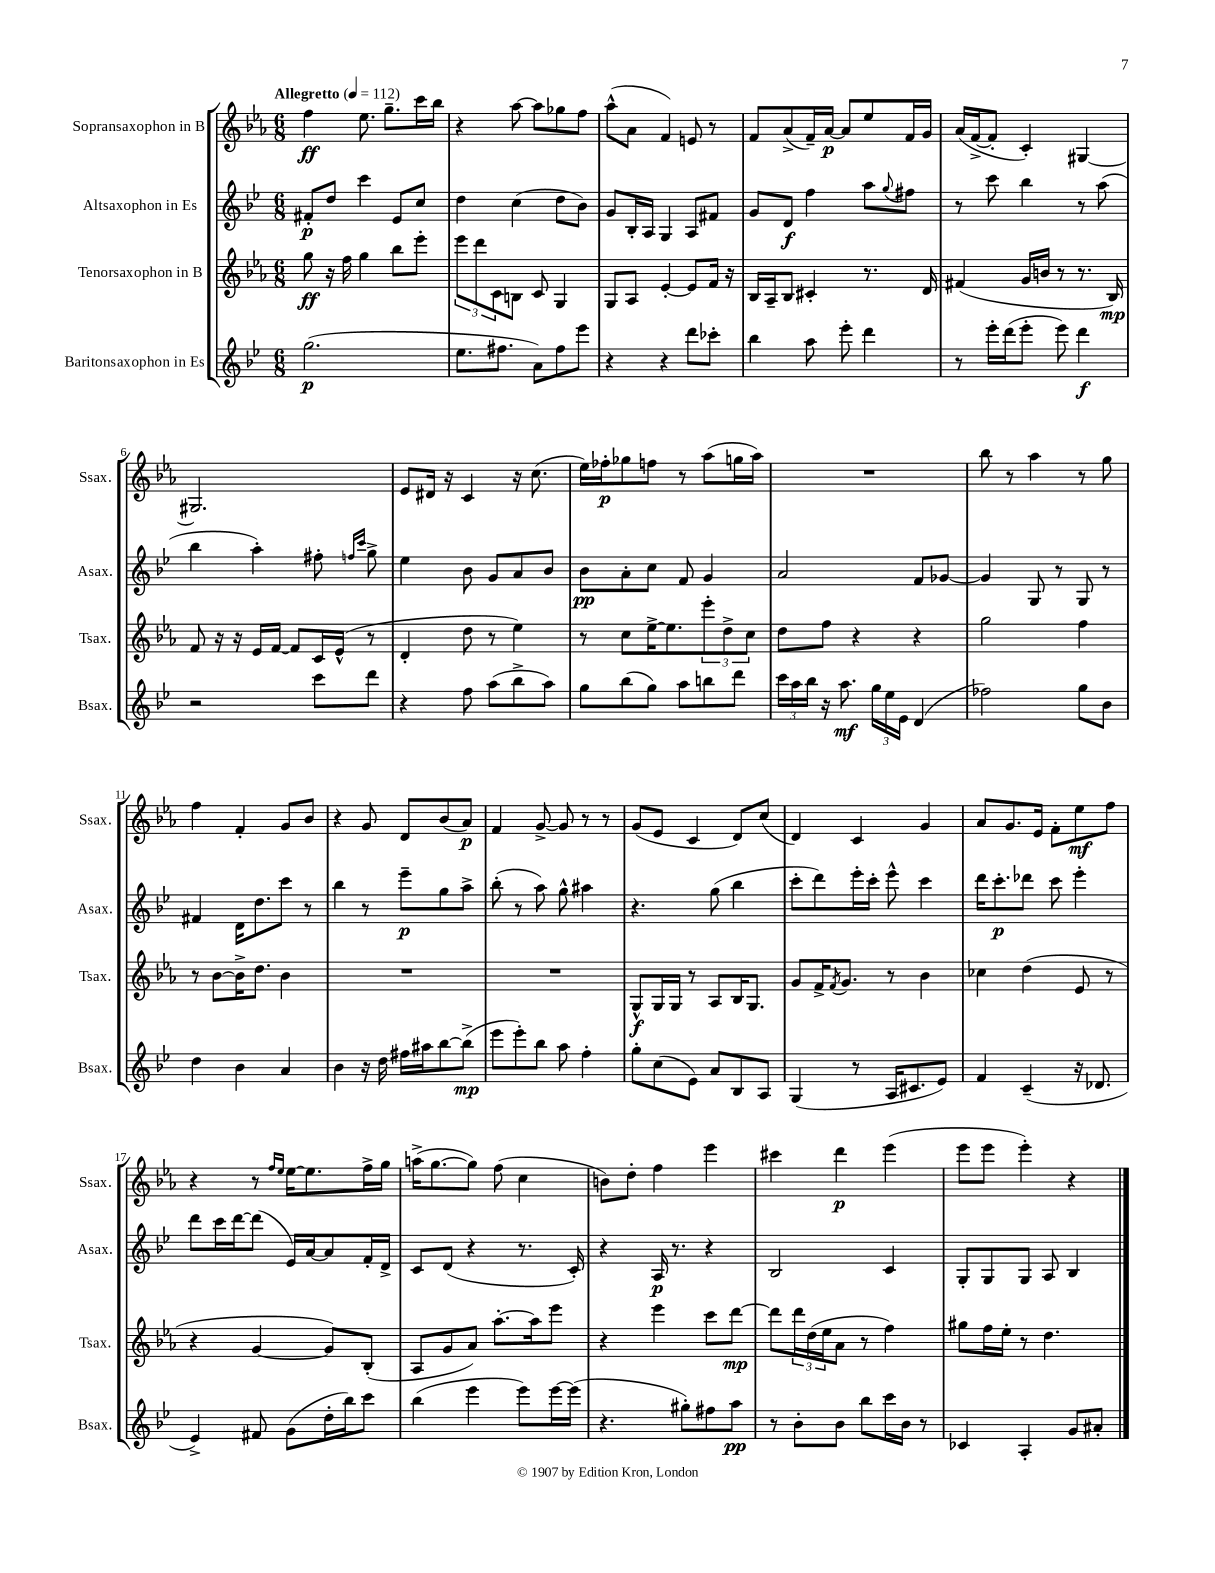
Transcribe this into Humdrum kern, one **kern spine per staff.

**kern	**kern	**kern	**kern
*staff4	*staff3	*staff2	*staff1
*clefG2	*clefG2	*clefG2	*clefG2
*k[b-e-]	*k[b-e-a-]	*k[b-e-]	*k[b-e-a-]
*M6/8	*M6/8	*M6/8	*M6/8
*MM112	*MM112	*MM112	*MM112
(2.gg\	8gg\	8f#'/L	4ff\
.	16r	8dd/J	.
.	16ff\	.	.
.	4gg\	4ccc\	8.ee-\
.	.	.	8.gg~\L
.	8bb-\L	8e-/L	.
.	8eee-'\J	8cc/J	16ccc\L
.	.	.	16bb-\JJ
=	=	=	=
8.ee-\L	12eee-\L	4dd\	4r
.	12ddd\	.	.
.	12c\	.	.
8.ff#\J	.	.	.
.	8B\J	(4cc\	[8aa-\
8a\L)	8c/	.	8aa-\]L
8ff#\	4G/	8dd\L	8gg-\
8eee-\J	.	8b-\J)	8ff\J
=	=	=	=
4r	8G/L	8g/L	(8aa-^^\L
.	8A-/J	16B-'/L	8a-\J
.	.	16A/JJ	.
4r	[4e-'/	4G/	4f/)
8ddd\L	8e-/]L	8A/L	8e/
8ccc-'\J	16f/Jk	8f#/J	8r
.	16r	.	.
=	=	=	=
4bb-\	16B-/LL	8g/L	8f/L
.	16A-~/J	.	.
.	8B-/J	8d/J	(8a-^/
8aa\	4c#'/	4ff\	16f~/L)
.	.	.	[16a-/JJ
8eee-'\	.	.	8a-/]L
4ddd\	8.r	8aa\L	8ee-/
.	.	8qqgg/	.
.	.	8ff#\J	16f/L
.	16d/	.	16g/JJ
=	=	=	=
8r	(4f#/	8r	(16a-/LL
.	.	.	[16f^/J
16eee-'\LL	.	8ccc\	8f'/]J
(16ddd\J	.	.	.
8eee-'\J	16g/LL	4bb-\	4c'/)
.	16b/JJ	.	.
8eee-\)	8r	.	.
4ddd\	8.r	8r	[4G#/
.	.	(8aa\	.
.	16B-/)	.	.
=	=	=	=
2r	8f/	4bb-\	2.G#/]
.	16r	.	.
.	16r	.	.
.	16e-/LL	4aa'\)	.
.	[16f/JJ	.	.
.	8f/]L	.	.
8ccc\L	16c/L	8ff#'\	.
.	(16e-^^/JJ	.	.
.	.	16qqff/LL	.
.	.	16qqccc/JJ	.
8ddd\J	8r	8gg^\	.
=	=	=	=
4r	4d'/	4ee-\	8e-/L
.	.	.	16d#/Jk
.	.	.	16r
8ff\	8dd\	8b-\	4c/
(8aa\L	8r	8g/L	.
8bb-^\	4ee-\)	8a/	16r
.	.	.	(8.cc\
8aa\J)	.	8b-/J	.
=	=	=	=
8gg\L	8r	8b-\L	16ee-\LL)
.	.	.	16ff-'\J
(8bb-\	8cc\L	8a'\	8gg-\
8gg\J)	[16ee-^\K	8cc\J	8ff\J
.	8.ee-\]	.	.
8aa\L	.	8f/	8r
8bb\	12eee-'\	4g/	(8aa-\L
.	12dd^\	.	.
8ddd\J	.	.	16gg\L
.	12cc\J	.	.
.	.	.	16aa-\JJ)
=	=	=	=
24ccc\LL	8dd\L	2a/	2.r
24aa\	.	.	.
24bb-\JJ	.	.	.
16r	8ff\J	.	.
8.aa\	.	.	.
.	4r	.	.
24gg\LL	.	.	.
24ee-\	.	.	.
24e-\JJ	.	.	.
(4d/	4r	8f/L	.
.	.	[8g-/J	.
=	=	=	=
2ff-\)	2gg\	4g-/]	8bb-\
.	.	.	8r
.	.	8G/	4aa-\
.	.	8r	.
8gg\L	4ff\	8G/	8r
8b-\J	.	8r	8gg\
=	=	=	=
4dd\	8r	4f#/	4ff\
.	[8b-\L	.	.
4b-\	16b-^\]K	16d\LK	4f'/
.	8.dd\J	8.dd\	.
4a/	4b-\	8ccc\J	8g/L
.	.	8r	8b-/J
=	=	=	=
4b-\	2.r	4bb-\	4r
16r	.	8r	8g/
16dd\	.	.	.
16ff#\LL	.	8eee-~\L	8d/L
16aa#\J	.	.	.
[8bb-\	.	8gg\	(8b-/
(8bb-^\]J	.	8aa^\J	8a-/J)
=	=	=	=
8eee-\L	2.r	(8bb-'\	4f/
8eee-'\)	.	8r	.
8bb-\J	.	8aa\)	[8g^/
8aa\	.	8gg^^\	8g/]
4ff'\	.	4aa#\	8r
.	.	.	8r
=	=	=	=
8gg'\L	8G^^/L	4.r	(8g/L
(8cc\	16G/L	.	8e-/J
.	16G/JJ	.	.
8e-\J)	8r	.	4c/
8a/L	8A-/L	(8gg\	.
8B-/	16B-/K	4bb-\	8d/L)
.	8.G/J	.	.
8A/J	.	.	(8cc/J
=	=	=	=
(4G/	8g/L	8ccc'\L	4d/)
.	16f^/K	8ddd\)	.
.	8qf/	.	.
.	8.g/J	.	.
8r	.	16eee-'\L	4c/
.	.	16ccc'\JJ	.
16A/LK	8r	8eee-^^\	.
8.c#/	.	.	.
.	4b-\	4ccc\	4g/
8e-/J)	.	.	.
=	=	=	=
4f/	4cc-\	16ddd\LK	8a-/L
.	.	8.ccc'\	.
.	.	.	8.g/
(4c~/	(4dd\	8ddd-\J	.
.	.	.	16e-/Jk
.	.	8ccc\	8f'\L
16r	8e-/	4eee-'\	8ee-\
8.d-/	.	.	.
.	8r	.	8ff\J
=	=	=	=
4e-^/)	4r	8ddd\L	4r
.	.	16ccc\L	.
.	.	[16ddd\J	.
8f#/	[4g/	(8ddd\]J	8r
.	.	.	16qqff/LL
.	.	.	16qqee-/JJ
(8g\L	.	16e-/LL)	[16ee-\LK
.	.	[16a/J	8.ee-\]
16dd'\L	8g/]L)	8a/]	.
16bb-\J)	.	.	.
8ccc\J	(8B-'/J	16f'/L	16ff^\L
.	.	16d^/JJ	16gg\JJ
=	=	=	=
(4bb-\	8A-/L	8c/L	(16aa^\LK
.	.	.	[8.gg\
.	8g/	(8d/J	.
4eee-\	8a-/J)	4r	8gg\]J)
.	[8.aa-'\L	.	(8ff\
8eee-\L)	.	8.r	4cc\
.	16aa-\]k	.	.
[16eee-\L	8eee-\J	.	.
(16eee-\]JJ	.	16c'/)	.
=	=	=	=
4.r	4r	4r	8b\L)
.	.	.	8dd'\J
.	4eee-\	16A/	4ff\
.	.	8.r	.
8gg#'\L)	.	.	.
8ff#\	8ccc\L	4r	4eee-\
8aa\J	[8ddd\J	.	.
=	=	=	=
8r	8ddd\]L	2B-/	4ccc#\
8b-'\L	24ddd\L	.	.
.	(24dd\	.	.
.	24ee-\J	.	.
8b-\J	8a-\J	.	4ddd\
8bb-\L	8r	.	.
16ccc\L	4ff\)	4c/	(4eee-\
16b-\JJ	.	.	.
8r	.	.	.
=	=	=	=
4c-/	8gg#\L	8G'/L	8eee-\L
.	16ff\L	8G/	8eee-\J
.	16ee-'\JJ	.	.
4A'/	8r	8G/J	4eee-'\)
.	4.dd\	8A/	.
8g/L	.	4B-/	4r
8a#'/J	.	.	.
==	==	==	==
*-	*-	*-	*-
